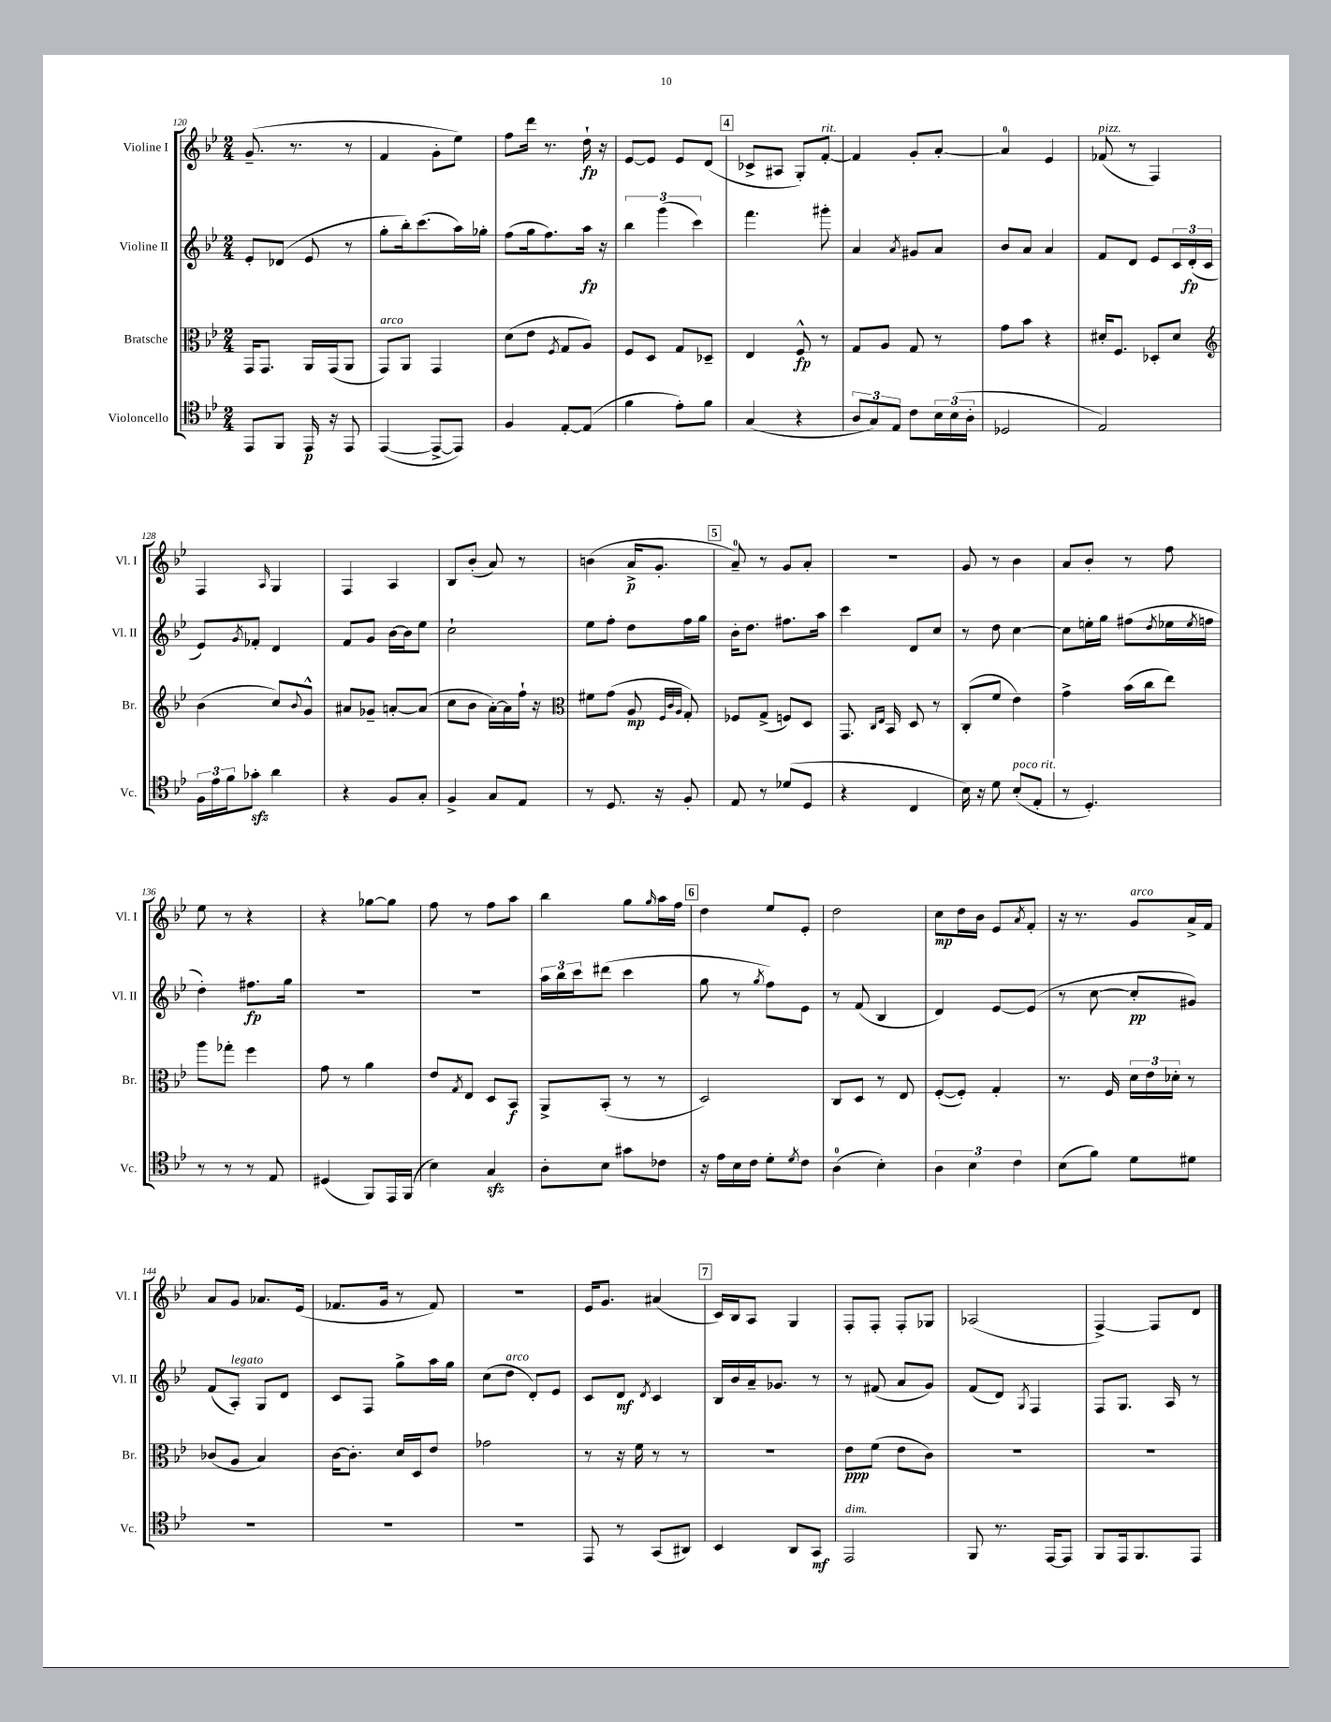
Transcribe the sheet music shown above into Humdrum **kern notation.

**kern	**kern	**kern	**kern
*staff4	*staff3	*staff2	*staff1
*clefC4	*clefC3	*clefG2	*clefG2
*k[b-e-]	*k[b-e-]	*k[b-e-]	*k[b-e-]
*M2/4	*M2/4	*M2/4	*M2/4
8EE-	16GG	8e-'	(8.g~
.	8.GG	.	.
8FF	.	(8d-	.
.	.	.	8.r
16EE-	16AA	8e-	.
16r	(16GG	.	.
8EE-	8AA	8r	8r
=	=	=	=
([4EE-	8GG)	8gg'	4f
.	8AA	16bb-')	.
.	.	(8.ccc	.
8EE-^_	4GG	.	8g'
8EE-])	.	16aa)	8ee-)
.	.	16gg-'	.
=	=	=	=
4F	(8d	(8ff	8ff
.	8e-	16gg	16ddd
.	.	8.ff)	8.r
.	8qF	.	.
[8E-'	8G	.	.
(8E-]	8A)	16aa	16dd`
.	.	16r	16r
=	=	=	=
4f	8F	6bb-	[8e-
.	8D	.	8e-]
.	.	(6ggg	.
8e-')	8G	.	8e-
.	.	6ccc)	.
8f	8D-~	.	(8d
=	=	=	=
(4G	4E-	4.fff	8c-^
.	.	.	8A#
4r	8F^^	.	8G')
.	8r	8ggg#'	[8f'
=	=	=	=
12A	8G	4a	4f]
12G)	.	.	.
.	8A	.	.
12E-	.	.	.
.	.	8qa	.
8c	8G	8g#	8g'
24B-	8r	8a	[8a'
(24B-	.	.	.
24A'	.	.	.
=	=	=	=
2D-	8g	8b-	4a]
.	8b-	8a	.
.	4r	4a	4e-
=	=	=	=
2E-)	16d#'	8f	(8f-
.	8.F	.	.
.	.	8d	8r
.	8D-'	8e-	4F)
.	8d#	24c	.
.	.	(24d'	.
.	.	24c	.
=	=	=	=
*	*clefG2	*	*
24F	(4b-	8e-)	4F
24e-	.	.	.
24f	.	.	.
.	.	8qg	.
8g-'	.	8f-'	.
.	.	.	16qqA
4a	8cc)	4d	4G
.	8qqb-	.	.
.	8g^^	.	.
=	=	=	=
4r	8a#	8f	4F
.	8g-~	8g	.
8F	[8a'	[16b-	4A
.	.	16b-]	.
8G'	(8a]	8ee-	.
=	=	=	=
4F^	8cc	2cc`	8B-
.	8b-	.	(8b-'
8G	[16a')	.	8a)
.	16a]	.	.
8E-	16ff`	.	8r
.	16r	.	.
=	=	=	=
*	*clefC3	*	*
8r	8f#	8ee-	(4b
8.D	(8g	8ff'	.
.	8A	8dd	16a^
16r	.	.	8.g'
.	32qqF	.	.
.	32qqc	.	.
.	32qqA	.	.
8F'	8G')	16ff	.
.	.	16gg	.
=	=	=	=
8E-	8F-	16b-'	8a~)
.	.	8.dd	.
8r	(8G^	.	8r
(8d-	8F)	8.ff#	8g
8D	8D	.	8a'
.	.	16aa	.
=	=	=	=
4r	8.GG	4ccc	2r
.	16qqC	.	.
.	16qqE-	.	.
.	16BB-	.	.
4C	8D	8d	.
.	8r	8cc	.
=	=	=	=
16B-)	(8C'	8r	8g
16r	.	.	.
8d	8f	8dd	8r
(8B-'	4e-)	[4cc	4b-
8E-'	.	.	.
=	=	=	=
8r	4g^	8cc]	8a
4.D')	.	16ee'	8b-'
.	.	16gg	.
.	(16b-	(8ff#	8r
.	16cc	.	.
.	.	8qdd	.
.	8ee-)	16ee-	8ff
.	.	8qee-	.
.	.	16ff	.
=	=	=	=
8r	8aa	4dd')	8ee-
8r	8gg-'	.	8r
8r	4ff	8.ff#	4r
8E-	.	.	.
.	.	16gg	.
=	=	=	=
(4D#	8g	2r	4r
.	8r	.	.
8FF)	4a	.	[8gg-
16EE-	.	.	8gg-]
(16FF	.	.	.
=	=	=	=
4B-)	8e-	2r	8ff
.	8qG	.	.
.	8E-	.	8r
4G	8D	.	8ff
.	8BB-	.	8aa
=	=	=	=
8A'	8AA^	24aa	4bb-
.	.	24bb-	.
.	.	24ccc	.
8B-	(8BB-'	(8ddd#	.
8g#	8r	4ccc	8gg
.	.	.	16qqgg
8c-	8r	.	16aa
.	.	.	16ff
=	=	=	=
16r	2D)	8gg	4dd
16e-	.	.	.
16B-	.	8r	.
16c	.	.	.
.	.	8qgg	.
8d'	.	8ff)	8ee-
8qd	.	.	.
8c	.	8e-	8e-'
=	=	=	=
(4A	8C	8r	2dd
.	8D	(8f	.
4B-')	8r	4B-	.
.	8E-	.	.
=	=	=	=
6A	([8F'	4d)	8cc
.	8F'])	.	16dd
6B-	.	.	.
.	.	.	16b-
.	4G'	[8e-	8e-
6c	.	.	.
.	.	.	8qa
.	.	(8e-]	8f'
=	=	=	=
(8B-	8.r	8r	16r
.	.	.	8.r
8f)	.	[8cc	.
.	16F	.	.
8d	24d	8cc']	8g
.	24e-	.	.
.	24d-'	.	.
8d#	8r	8g#)	16a^
.	.	.	16f
=	=	=	=
2r	(8c-	(8f	8a
.	8A	8A')	8g
.	4B-)	8G	8.a-
.	.	8d	.
.	.	.	(16e-
=	=	=	=
2r	[16c	8c	8.f-
.	8.c']	.	.
.	.	8F	.
.	.	.	16g
.	16d	8gg^	8r
.	16D	.	.
.	8e-	16aa	8f-)
.	.	16gg	.
=	=	=	=
2r	2g-	(8cc	2r
.	.	8dd	.
.	.	8d')	.
.	.	8e-	.
=	=	=	=
8EE-	8r	8c	16e-
.	.	.	8.g
8r	16r	8d	.
.	16f	.	.
.	.	8qd	.
(8GG	8r	4c	(4a#
8AA#)	8r	.	.
=	=	=	=
4BB-	2r	16B-	16c)
.	.	16b-	16B-
.	.	16a~	8A
.	.	8.g-	.
8AA	.	.	4G
8GG	.	8r	.
=	=	=	=
2EE-	8e-	8r	8F'
.	(8f	(8f#	8F'
.	8e-	8a	8F'
.	8c)	8g)	8G-
=	=	=	=
8FF	2r	(8f	(2A-
8.r	.	8d)	.
.	.	8qG	.
.	.	4F	.
[16EE-	.	.	.
8EE-]	.	.	.
=	=	=	=
8FF	2r	8F	[4F^)
16EE-	.	8.G	.
8.FF	.	.	.
.	.	.	8F]
.	.	16A	.
8EE-	.	8r	8d
==	==	==	==
*-	*-	*-	*-
